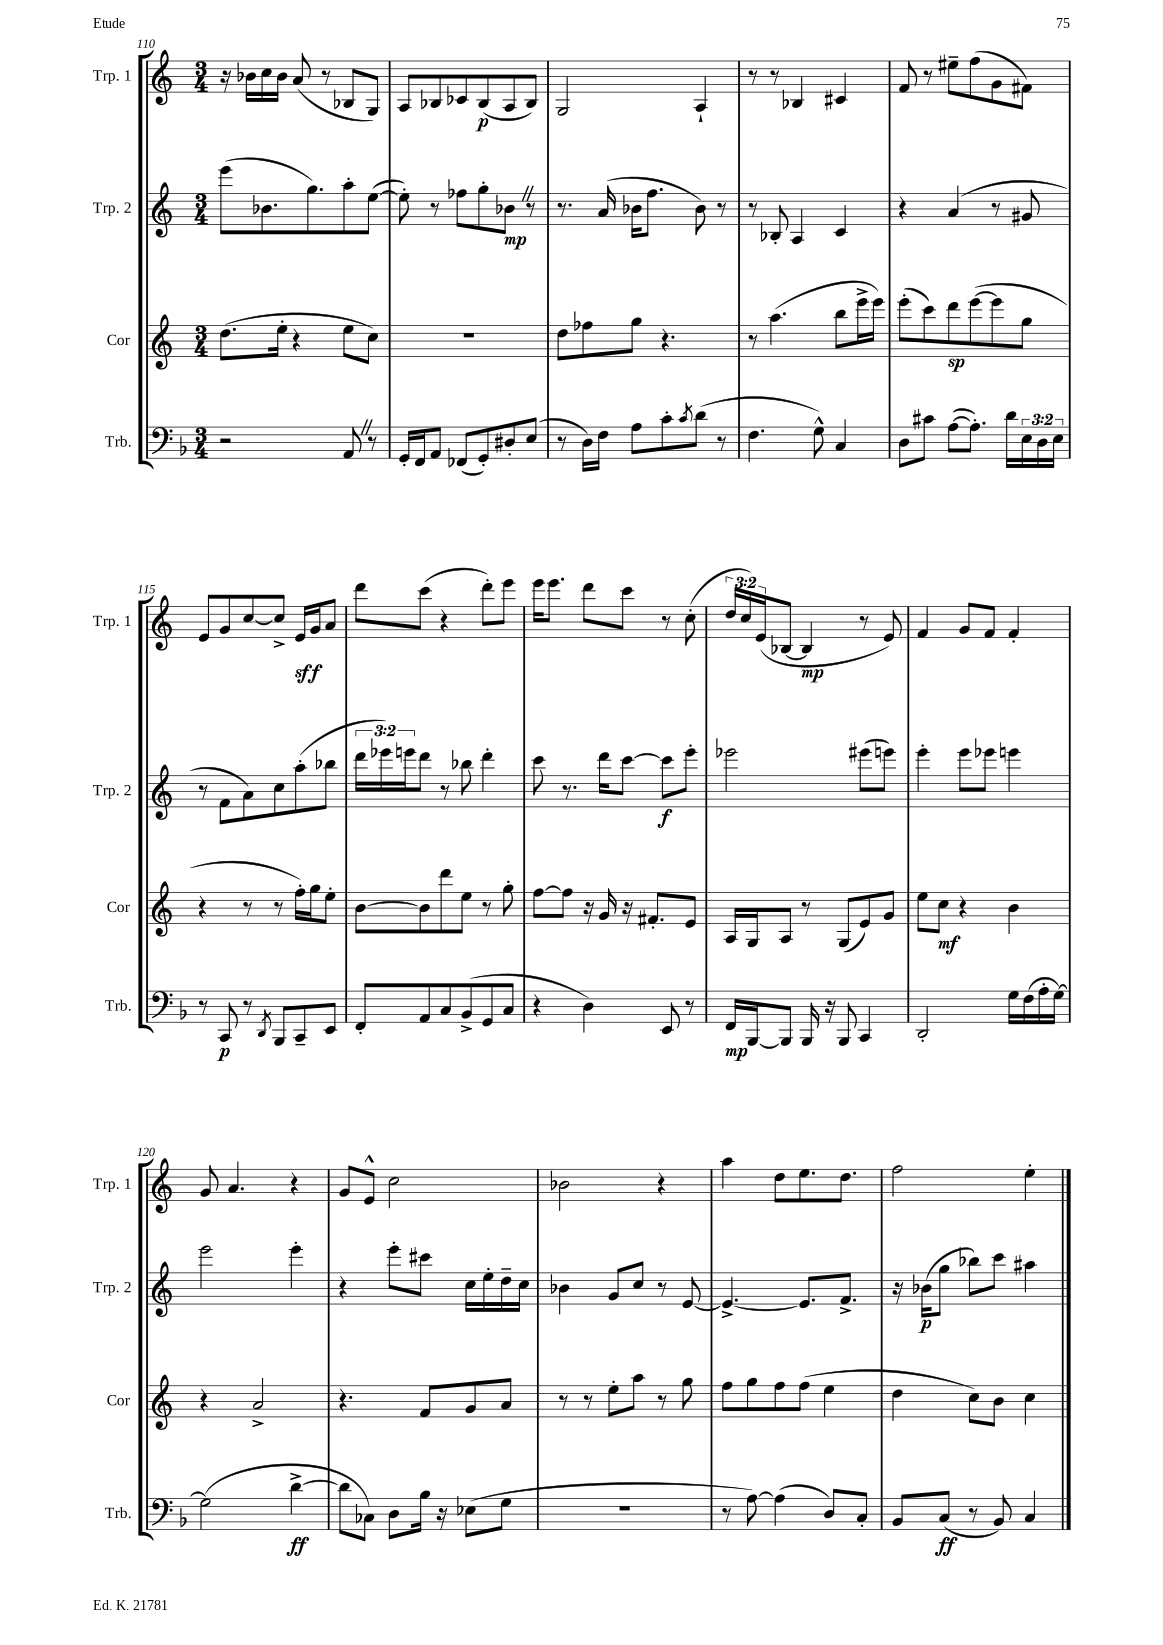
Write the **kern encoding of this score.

**kern	**kern	**kern	**kern
*staff4	*staff3	*staff2	*staff1
*clefF4	*clefG2	*clefG2	*clefG2
*k[b-]	*k[]	*k[]	*k[]
*M3/4	*M3/4	*M3/4	*M3/4
2r	(8.dd\L	(8eee\L	16r
.	.	.	16b-\LL
.	.	8.b-\	16cc\
.	16ee'\Jk	.	16b-\JJ
.	4r	.	(8a/
.	.	8.gg\)	.
.	.	.	8r
8AA/	8ee\L	8aa'\	8B-/L
8r	8cc\J)	([8ee\J	8G/J)
=	=	=	=
16GG'/LL	2.r	8ee'\])	8A/L
16FF/J	.	.	.
8AA/J	.	8r	8B-/
(8FF-/L	.	8ff-\L	8c-/
8GG'/)	.	8gg'\	(8B-/
8D#'/	.	8b-\J	8A/
(8E/J	.	8r	8B-/J)
=	=	=	=
8r	8dd\L	8.r	2G/
16D\LL)	8ff-\	.	.
16F\JJ	.	(16a/	.
8A\L	8gg\J	16b-\LK	.
.	.	8.ff\J	.
8c'\	4.r	.	.
8qc/	.	.	.
(8d\J	.	8b-\)	4A`/
8r	.	8r	.
=	=	=	=
4.F\	8r	8r	8r
.	(4.aa\	8B-'/	8r
.	.	4A/	4B-/
8G^^\)	.	.	.
4C/	8bb\L	4c/	4c#/
.	16eee^\L	.	.
.	16eee\JJ)	.	.
=	=	=	=
8D\L	(8eee'\L	4r	8f/
8c#\J	8ccc\)	.	8r
([8A\L	8ddd\	(4a/	8ee#~\L
8.A'\]J)	([8eee\	.	(8ff\
.	8eee\]	8r	8g\
16d\LL	.	.	.
24E\	8gg\J	8g#/	8f#\J)
24D\	.	.	.
24E\JJ	.	.	.
=	=	=	=
8r	4r	8r	8e/L
8CC/	.	8f\L	8g/
8r	8r	8a\)	[8cc/
8qDD/	.	.	.
8BBB-/L	8r	8cc\	8cc^/]J
8CC~/	16ff'\LL)	(8aa'\	16e/LL
.	16gg\J	.	16g/J
8EE/J	8ee'\J	8bb-\J	8a/J
=	=	=	=
8FF'/L	[8b\L	24ddd\LL	8ddd\L
.	.	24eee-\)	.
.	.	24eee\J	.
8AA/	8b\]	8ddd\J	(8ccc\J
8C/	8ddd\	8r	4r
(8BB-^/	8ee\J	8bb-\	.
8GG/	8r	4ddd'\	8ddd'\L)
8C/J	8gg'\	.	8eee\J
=	=	=	=
4r	[8ff\L	8ccc\	16eee\LK
.	.	.	8.eee\J
.	8ff\]J	8.r	.
4D\)	16r	.	8ddd\L
.	16g/	16ddd\LK	.
.	16r	[8ccc\J	8ccc\J
.	8.f#'/L	.	.
8EE/	.	8ccc\]L	8r
8r	8e/J	8eee'\J	(8cc'\
=	=	=	=
16FF/LL	16A/LL	2eee-\	24dd/LL
.	.	.	24cc/)
[16BBB-/J	16G/J	.	.
.	.	.	(24e/J
8BBB-/]J	8A/J	.	[8B-/J
16BBB-/	8r	.	4B-/]
16r	.	.	.
8BBB-/	(8G/L	.	.
4CC/	8e/)	(8eee#\L	8r
.	8g/J	8eee\J)	8e/)
=	=	=	=
2DD'/	8ee\L	4eee'\	4f/
.	8cc\J	.	.
.	4r	8eee\L	8g/L
.	.	8eee-\J	8f/J
16G\LL	4b\	4eee\	4f'/
(16F\	.	.	.
16A'\	.	.	.
[16G\JJ)	.	.	.
=	=	=	=
(2G\]	4r	2eee\	8g/
.	.	.	4.a/
.	2a^/	.	.
[4d^\	.	4eee'\	4r
=	=	=	=
8d\]L	4.r	4r	8g/L
8C-\J)	.	.	8e^^/J
8D\L	.	8eee'\L	2cc\
16B-\Jk	8f/L	8ccc#\J	.
16r	.	.	.
(8E-\L	8g/	16cc\LL	.
.	.	16ee'\	.
8G\J	8a/J	16dd~\	.
.	.	16cc\JJ	.
=	=	=	=
2.r	8r	4b-\	2b-\
.	8r	.	.
.	8ee'\L	8g/L	.
.	8aa\J	8cc/J	.
.	8r	8r	4r
.	8gg\	[8e/	.
=	=	=	=
8r	8ff\L	4.e^/_	4aa\
[8A\)	8gg\	.	.
(4A\]	8ff\	.	8dd\L
.	(8ff\J	8.e/]L	8.ee\
8D/L)	4ee\	.	.
.	.	8.f^/J	8.dd\J
8C'/J	.	.	.
=	=	=	=
8BB-/L	4dd\	16r	2ff\
.	.	(16b-\LK	.
(8C/J	.	8gg\J	.
8r	8cc\L)	8bb-\L)	.
8BB-/)	8b\J	8ccc\J	.
4C/	4cc\	4aa#\	4ee'\
==	==	==	==
*-	*-	*-	*-
